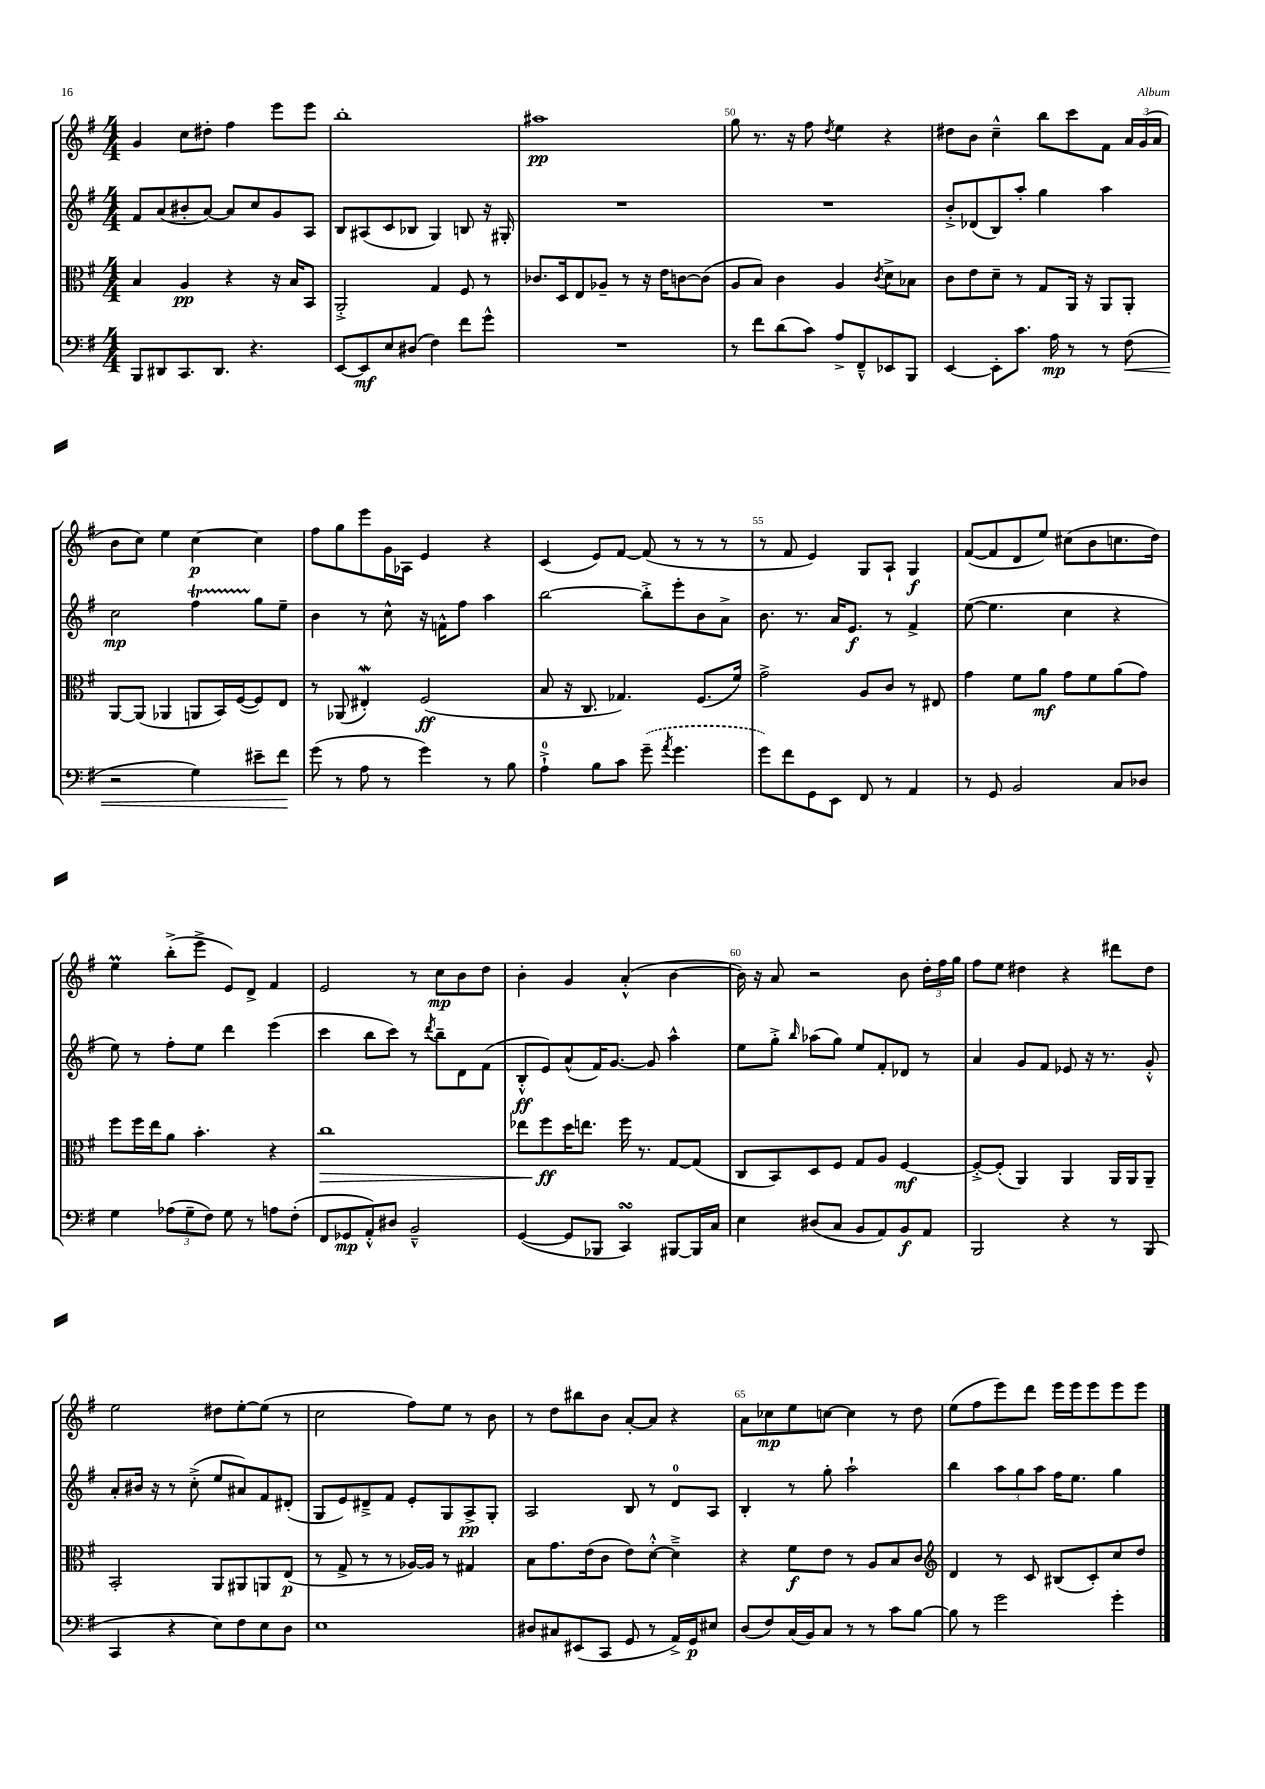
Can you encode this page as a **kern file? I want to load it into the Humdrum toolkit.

**kern	**kern	**kern	**kern
*staff4	*staff3	*staff2	*staff1
*clefF4	*clefC3	*clefG2	*clefG2
*k[f#]	*k[f#]	*k[f#]	*k[f#]
*M4/4	*M4/4	*M4/4	*M4/4
8BBB	4B	8f#	4g
8DD#	.	(8a	.
8.CC	4A	8b#'	8cc
.	.	[8a)	8dd#'
8.DD#	.	.	.
.	4r	8a]	4ff#
4.r	.	8cc	.
.	16r	8g	8eee
.	16B	.	.
.	8BB	8A	8eee
=	=	=	=
[8EE	2AA'^	8B	1bb'
8EE]	.	(8A#	.
8E	.	8c	.
(8D#	.	8B-	.
4F#)	4G	4G)	.
8f#	8F#	8B	.
8g^^	8r	16r	.
.	.	16G#'	.
=	=	=	=
1r	8.c-	1r	1aa#
.	16D	.	.
.	8E	.	.
.	8A-~	.	.
.	8r	.	.
.	16r	.	.
.	16e	.	.
.	[8c	.	.
.	(8c]	.	.
=	=	=	=
8r	8A	1r	8gg
8f#	8B)	.	8.r
(8d	4c	.	.
.	.	.	16r
8c)	.	.	8ff#
.	.	.	8qdd
8A^	4A	.	4ee
8FF#~^^	.	.	.
.	8qc	.	.
8EE-	8d^	.	4r
8BBB	8B-	.	.
=	=	=	=
[4EE	8c	8b'^	8dd#
.	8e	(8d-	8b
8EE']	8d~	8B)	4cc~^^
8.c	8r	8aa'	.
.	8G	4gg	8bb
16A	.	.	.
8r	16AA	.	8ccc
.	16r	.	.
8r	8AA	4aa	8f#
(8F#	8AA'	.	24a
.	.	.	(24g
.	.	.	24a
=	=	=	=
2r	[8AA	2cc	8b
.	(8AA]	.	8cc)
.	4AA-	.	4ee
4G)	8AA	4ff#	[4cc
.	16BB)	.	.
.	([16F#	.	.
8e#~	8F#])	8gg	4cc]
8f#	8E	8ee~	.
=	=	=	=
(8g	8r	4b	8ff#
8r	(8AA-	.	8gg
8A	4E#')	8r	8eee
8r	.	8cc^^	16g
.	.	.	16A-
4g)	(2F#	16r	4e
.	.	16f^^	.
.	.	8ff#	.
8r	.	4aa	4r
8B	.	.	.
=	=	=	=
4A`^	8B	[2bb	(4c
.	16r	.	.
.	8.C	.	.
8B	.	.	8e)
8c	4.G-)	.	[8f#
(8g~	.	8bb'^]	(8f#]
8qa	.	.	.
4.g	.	8eee'	8r
.	(8.F#	8b	8r
.	.	8a^	8r
.	16f#)	.	.
=	=	=	=
8g)	2g^	8.b	8r
8f#	.	.	8f#
.	.	8.r	.
8GG	.	.	4e)
8EE	.	16a	.
.	.	8.e	.
8FF#	8A	.	8G
8r	8c	8r	8A`
4AA	8r	4f#^	4G
.	8E#	.	.
=	=	=	=
8r	4g	([8ee	([8f#
8GG	.	4.ee]	8f#]
2BB	8f#	.	8d
.	8a	.	8ee)
.	8g	4cc	(8cc#
.	8f#	.	8b
8C	(8a	4r	8.cc
8D-	8g)	.	.
.	.	.	16dd)
=	=	=	=
4G	8ff#	8ee)	4ee
.	16ff#	8r	.
.	16ee	.	.
(12A-	8a	8ff#'	(8bb'^
12G~	.	.	.
.	4.b'	8ee	8eee^
12F#)	.	.	.
8G	.	4ddd	8e)
8r	.	.	8d^
8A	4r	(4eee	4f#
(8F#'	.	.	.
=	=	=	=
8FF#	1cc	4ccc	2e
8GG-	.	.	.
8AA'^^)	.	8bb	.
8D#	.	8ccc)	.
2BB~^^	.	8r	8r
.	.	8qddd	.
.	.	8bb~	8cc
.	.	8d	8b
.	.	(8f#	8dd
=	=	=	=
([4GG	8ee-	8B'^^	4b'
.	8ff#	8e)	.
8GG]	16dd	(8a^^	4g
.	8.ee	.	.
8BBB-	.	16f#)	.
.	.	[8.g	.
4CC)	16ff#	.	(4a'^^
.	8.r	.	.
.	.	8g]	.
[8BBB#	[8G	4aa^^	[4b
16BBB#]	(8G]	.	.
16C	.	.	.
=	=	=	=
4E	8C	8ee	16b])
.	.	.	16r
.	8BB)	8gg'^	8a
.	.	16qqbb	.
(8D#	8D	(8aa-	2r
8C	8F#	8gg)	.
8BB	8G	8ee	.
8AA)	8A	8f#'	.
8BB	[4F#	8d-	8b
8AA	.	8r	24dd'
.	.	.	24ff#
.	.	.	24gg
=	=	=	=
2BBB	8F#'^_	4a	8ff#
.	(8F#']	.	8ee
.	4AA)	8g	4dd#
.	.	8f#	.
4r	4AA	8e-	4r
.	.	16r	.
.	.	8.r	.
8r	16AA	.	8ddd#
.	16AA	.	.
(8BBB	8AA~	8g'^^	8dd#
=	=	=	=
4CC	2BB'	8a'	2ee
.	.	16b#	.
.	.	16r	.
4r	.	8r	.
.	.	(8cc'^	.
8E)	8AA	8ee	8dd#
8F#	8AA#	8a#)	[8ee'
8E	8AA	8f#	(8ee]
8D	(8E	(8d#'	8r
=	=	=	=
1E	8r	8G	2cc
.	8G^	8e)	.
.	8r	8d#~^	.
.	8r	8f#	.
.	[16A-)	8e'	8ff#)
.	16A-]	.	.
.	8r	8G	8ee
.	4G#	8A^	8r
.	.	8G'	8b
=	=	=	=
8D#	8B	2A	8r
8C#	8.g	.	8dd
(8EE#	.	.	8bb#
.	(16e	.	.
8CC	8c	.	8b
8GG	8e)	8B	[8a'
8r	[8d'^^	8r	8a]
16AA^)	4d~^]	8d	4r
16GG	.	.	.
8E#	.	8A	.
=	=	=	=
(8D	4r	4B'	8a
8F#)	.	.	8cc-
(16C	8f#	8r	8ee
16BB)	.	.	.
8C	8e	8gg'	[8cc
8r	8r	2aa`	4cc]
8r	8A	.	.
8c	8B	.	8r
[8B	8c	.	8dd
=	=	=	=
*	*clefG2	*	*
8B]	4d	4bb	(8ee
8r	.	.	8ff#
2g	8r	12aa	8eee)
.	.	12gg	.
.	8c	.	8ddd
.	.	12aa	.
.	(8B#	16ff#	16eee
.	.	8.ee	16eee
.	8c')	.	8eee
4g'	8cc	4gg	8eee
.	8dd	.	8eee
==	==	==	==
*-	*-	*-	*-
